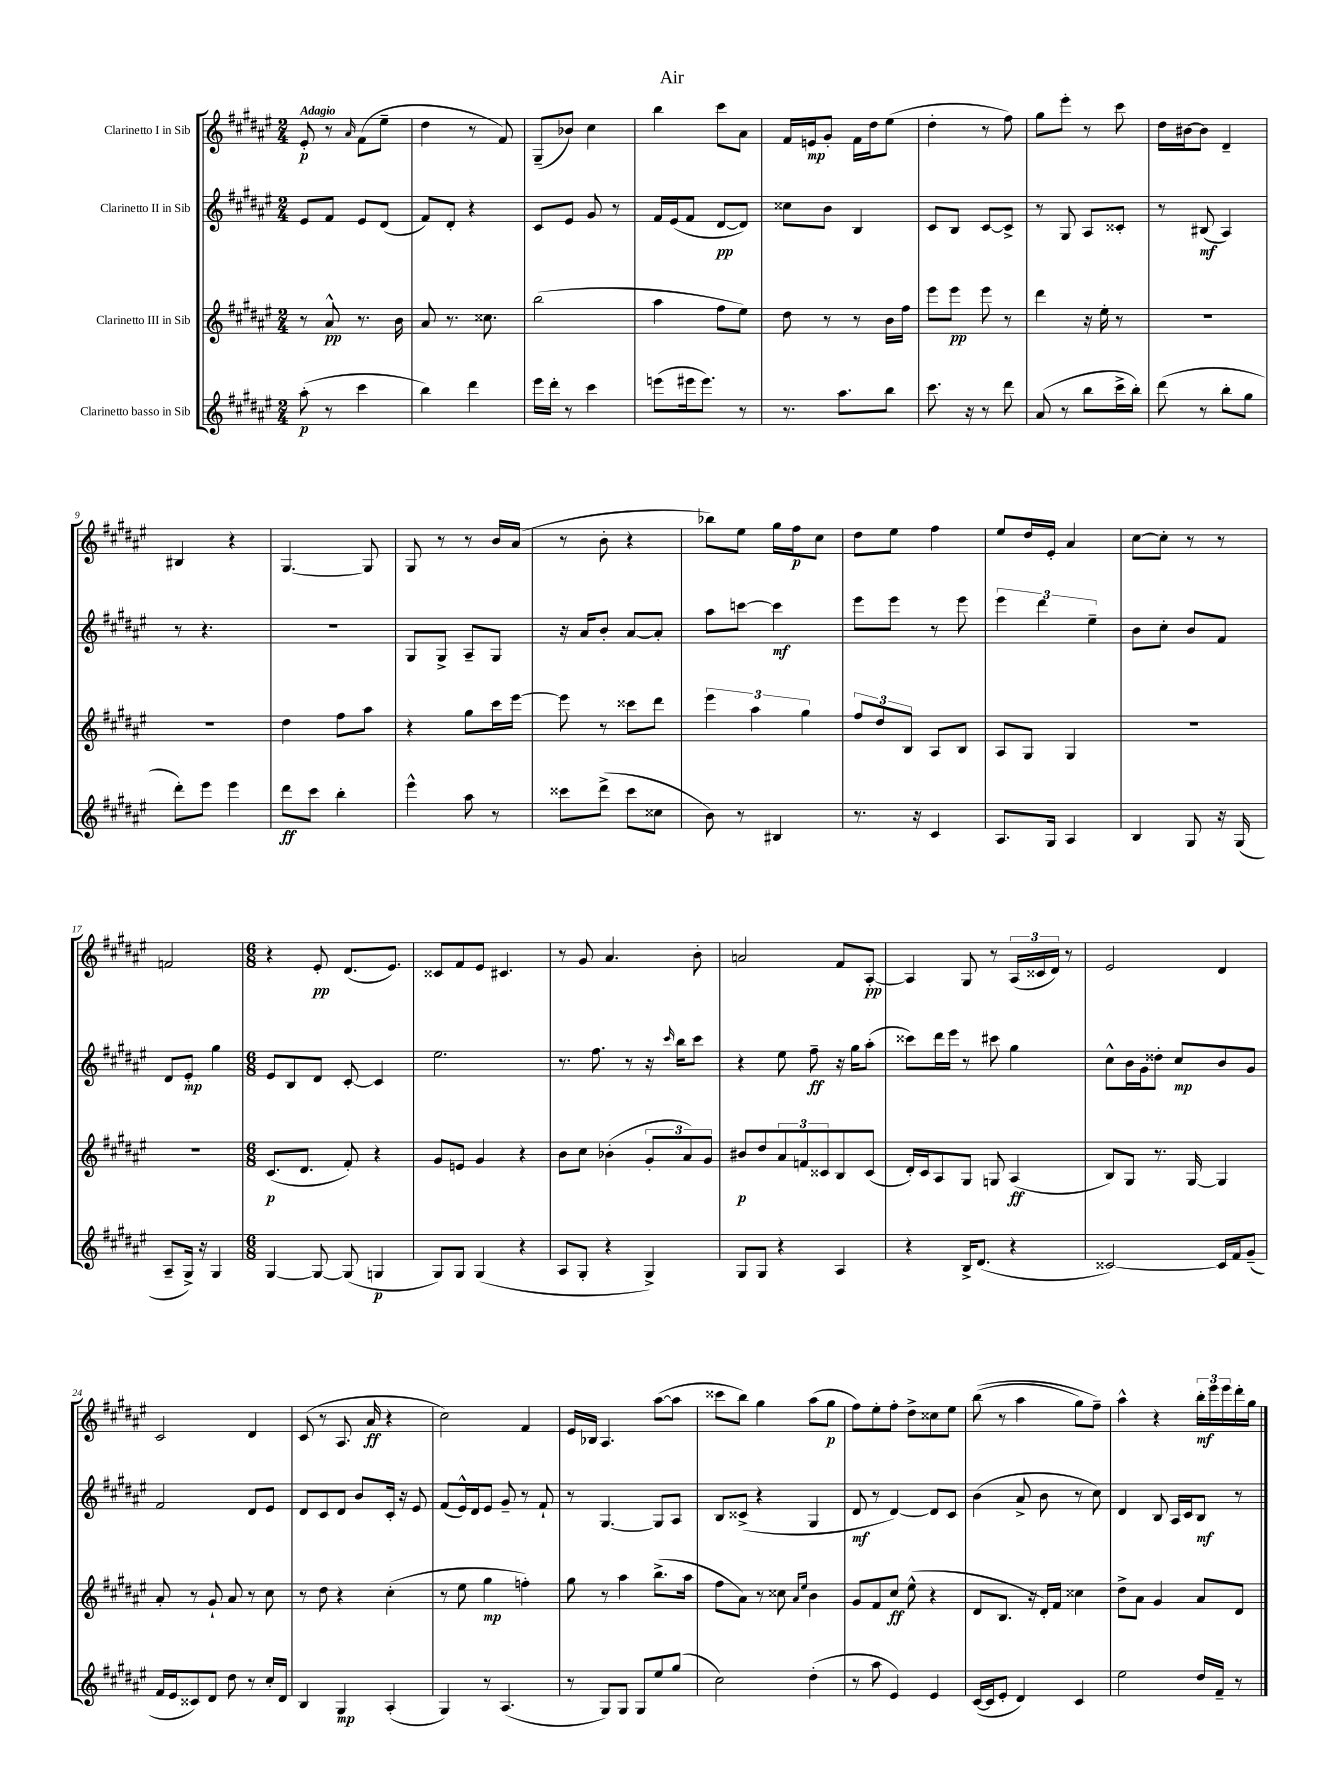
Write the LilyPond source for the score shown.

\header { title = "Air" }
<<
\new StaffGroup <<
\new Staff = "s0" \with { instrumentName = "Clarinetto I in Sib" } {
    \clef treble \key fis \major \numericTimeSignature \time 2/4 \tempo "Adagio"
    eis'8-.\p r8 \grace { ais'16 } fis'8( eis''8-- |
    dis''4 r8 fis'8) |
    gis8--( bes'8) cis''4 |
    b''4 cis'''8 ais'8 |
    fis'16 e'16\mp gis'8-. fis'16 dis''16 eis''8( |
    dis''4-. r8 fis''8) |
    gis''8 eis'''8-. r8 cis'''8 |
    dis''16 bis'16~ bis'8 dis'4-- |
    bis4 r4 |
    gis4.~ gis8 |
    gis8 r8 r8 b'16 ais'16( |
    r8 b'8-. r4 |
    bes''8) eis''8 gis''16 fis''16\p cis''8 |
    dis''8 eis''8 fis''4 |
    eis''8 dis''16 eis'16-. ais'4 |
    cis''8~ cis''8-. r8 r8 |
    f'2 |
    \numericTimeSignature \time 6/8 r4 eis'8-.\pp dis'8.( eis'8.) |
    cisis'8 fis'8 eis'8 cis'4. |
    r8 gis'8 ais'4. b'8-. |
    a'2 fis'8 ais8~-.\pp |
    ais4 gis8 r8 \tuplet 3/2 { ais16( cisis'16 dis'16) } r8 |
    eis'2 dis'4 |
    cis'2 dis'4 |
    cis'8( r8 ais8. ais'16\ff r4 |
    cis''2) fis'4 |
    eis'16 bes16 ais4. ais''8~( ais''8 |
    cisis'''8 b''8) gis''4 ais''8( gis''8\p |
    fis''8) eis''8-. fis''8-. dis''8-> cisis''8 eis''8 |
    b''8(\( r8 ais''4 gis''8) fis''8--\) |
    ais''4-^ r4 \tuplet 3/2 { b''16-.\mf eis'''16 eis'''16 } dis'''16-. gis''16 \bar "|." |
}
\new Staff = "s1" \with { instrumentName = "Clarinetto II in Sib" } {
    \clef treble \key fis \major \numericTimeSignature \time 2/4
    eis'8 fis'8 eis'8 dis'8( |
    fis'8) dis'8-. r4 |
    cis'8 eis'8 gis'8 r8 |
    fis'16 eis'16( fis'8 dis'8~\pp dis'8) |
    cisis''8 b'8 b4 |
    cis'8 b8 cis'8~ cis'8-> |
    r8 gis8 ais8 cisis'8-. |
    r8 bis8\mf( ais4) |
    r8 r4. |
    R2 |
    gis8 gis8-> ais8-- gis8 |
    r16 ais'16 b'8-. ais'8~ ais'8-. |
    ais''8 c'''8~ c'''4\mf |
    eis'''8 eis'''8 r8 eis'''8 |
    \tuplet 3/2 { eis'''4 dis'''4 eis''4-- } |
    b'8 cis''8-. b'8 fis'8 |
    dis'8 eis'8-.\mp gis''4 |
    \numericTimeSignature \time 6/8 eis'8 b8 dis'8 cis'8~-. cis'4 |
    eis''2. |
    r8. fis''8. r8 r16 \grace { cis'''16 } b''16 cis'''8 |
    r4 eis''8 fis''8--\ff r16 gis''16 ais''8-.( |
    cisis'''8) dis'''16 eis'''16 r8 cis'''8 gis''4 |
    cis''8-^ b'16 gis'16 disis''8-. cis''8\mp b'8 gis'8 |
    fis'2 dis'8 eis'8 |
    dis'8 cis'8 dis'8 b'8 cis'16-. r16 eis'8 |
    fis'8( eis'16-^) dis'16 eis'8 gis'8-- r8 fis'8-! |
    r8 gis4.~ gis8 ais8 |
    b8 cisis'8->( r4 gis4 |
    dis'8\mf r8 dis'4~) dis'8 cis'8 |
    b'4( ais'8-> b'8 r8 cis''8) |
    dis'4 b8 ais16 cis'16 b8\mf r8 \bar "|." |
}
\new Staff = "s2" \with { instrumentName = "Clarinetto III in Sib" } {
    \clef treble \key fis \major \numericTimeSignature \time 2/4
    r8 ais'8-^\pp r8. b'16 |
    ais'8 r8. cisis''8. |
    b''2( |
    ais''4 fis''8 eis''8) |
    dis''8 r8 r8 b'16 fis''16 |
    eis'''8 eis'''8\pp eis'''8 r8 |
    dis'''4 r16 eis''16-. r8 |
    R2 |
    R2 |
    dis''4 fis''8 ais''8 |
    r4 gis''8 cis'''16 eis'''16~ |
    eis'''8 r8 cisis'''8 dis'''8 |
    \tuplet 3/2 { eis'''4 ais''4 gis''4 } |
    \tuplet 3/2 { fis''8 dis''8 b8 } ais8 b8 |
    ais8 gis8 gis4 |
    R2 |
    R2 |
    \numericTimeSignature \time 6/8 cis'8.\p( dis'8. fis'8-.) r4 |
    gis'8 e'8 gis'4 r4 |
    b'8 cis''8 bes'4-.( \tuplet 3/2 { gis'8-. ais'8) gis'8 } |
    bis'8\p dis''8 \tuplet 3/2 { ais'8 f'8 cisis'8 } b8 cisis'8( |
    dis'16-.) cis'16 ais8 gis8 g8 ais4\ff( |
    b8) gis8 r8. gis16~ gis4 |
    ais'8-. r8 gis'8-! ais'8 r8 cis''8 |
    r8 dis''8 r4 cis''4-.( |
    r8 eis''8 gis''4\mp f''4-.) |
    gis''8 r8 ais''4 b''8.->( ais''16 |
    fis''8 ais'8) r8 cisis''8 \grace { ais'16 eis''16 } b'4 |
    gis'8 fis'8 cis''8\ff eis''8-^( r4 |
    dis'8 b8. r16 dis'16-.) fis'16 cisis''4 |
    dis''8-> ais'8 gis'4 ais'8 dis'8 \bar "|." |
}
\new Staff = "s3" \with { instrumentName = "Clarinetto basso in Sib" } {
    \clef treble \key fis \major \numericTimeSignature \time 2/4
    ais''8-.\p( r8 cis'''4 |
    b''4) dis'''4 |
    eis'''16 dis'''16-. r8 cis'''4 |
    e'''8( eis'''16 eis'''8.) r8 |
    r8. ais''8. b''8 |
    cis'''8. r16 r8 dis'''8 |
    ais'8( r8 b''8 cis'''16-> b''16-.) |
    dis'''8( r8 b''8-. gis''8 |
    dis'''8-.) eis'''8 eis'''4 |
    dis'''8\ff cis'''8 b''4-. |
    eis'''4-^ ais''8 r8 |
    cisis'''8 dis'''8->( cisis'''8 cisis''8 |
    b'8) r8 bis4 |
    r8. r16 cis'4 |
    ais8. gis16 ais4 |
    b4 gis8 r16 gis16( |
    ais8-- gis16->) r16 gis4 |
    \numericTimeSignature \time 6/8 gis4~ gis8~ gis8( g4\p |
    gis8) gis8 gis4( r4 |
    ais8 gis8-. r4 gis4->) |
    gis8 gis8 r4 ais4 |
    r4 b16-> dis'8.( r4 |
    cisis'2~) cisis'16 fis'16 gis'8--( |
    fis'16 eis'16 cisis'8) dis'8 dis''8 r8 cis''16-. dis'16 |
    b4 gis4\mp ais4-.( |
    gis4) r8 ais4.( |
    r8 gis8) gis8 gis8 eis''8 gis''8( |
    cis''2) dis''4-.( |
    r8 ais''8 eis'4) eis'4 |
    cis'16~( cis'16 eis'8-. dis'4) cis'4 |
    eis''2 dis''16 fis'16-- r8 \bar "|." |
}
>>
>>
